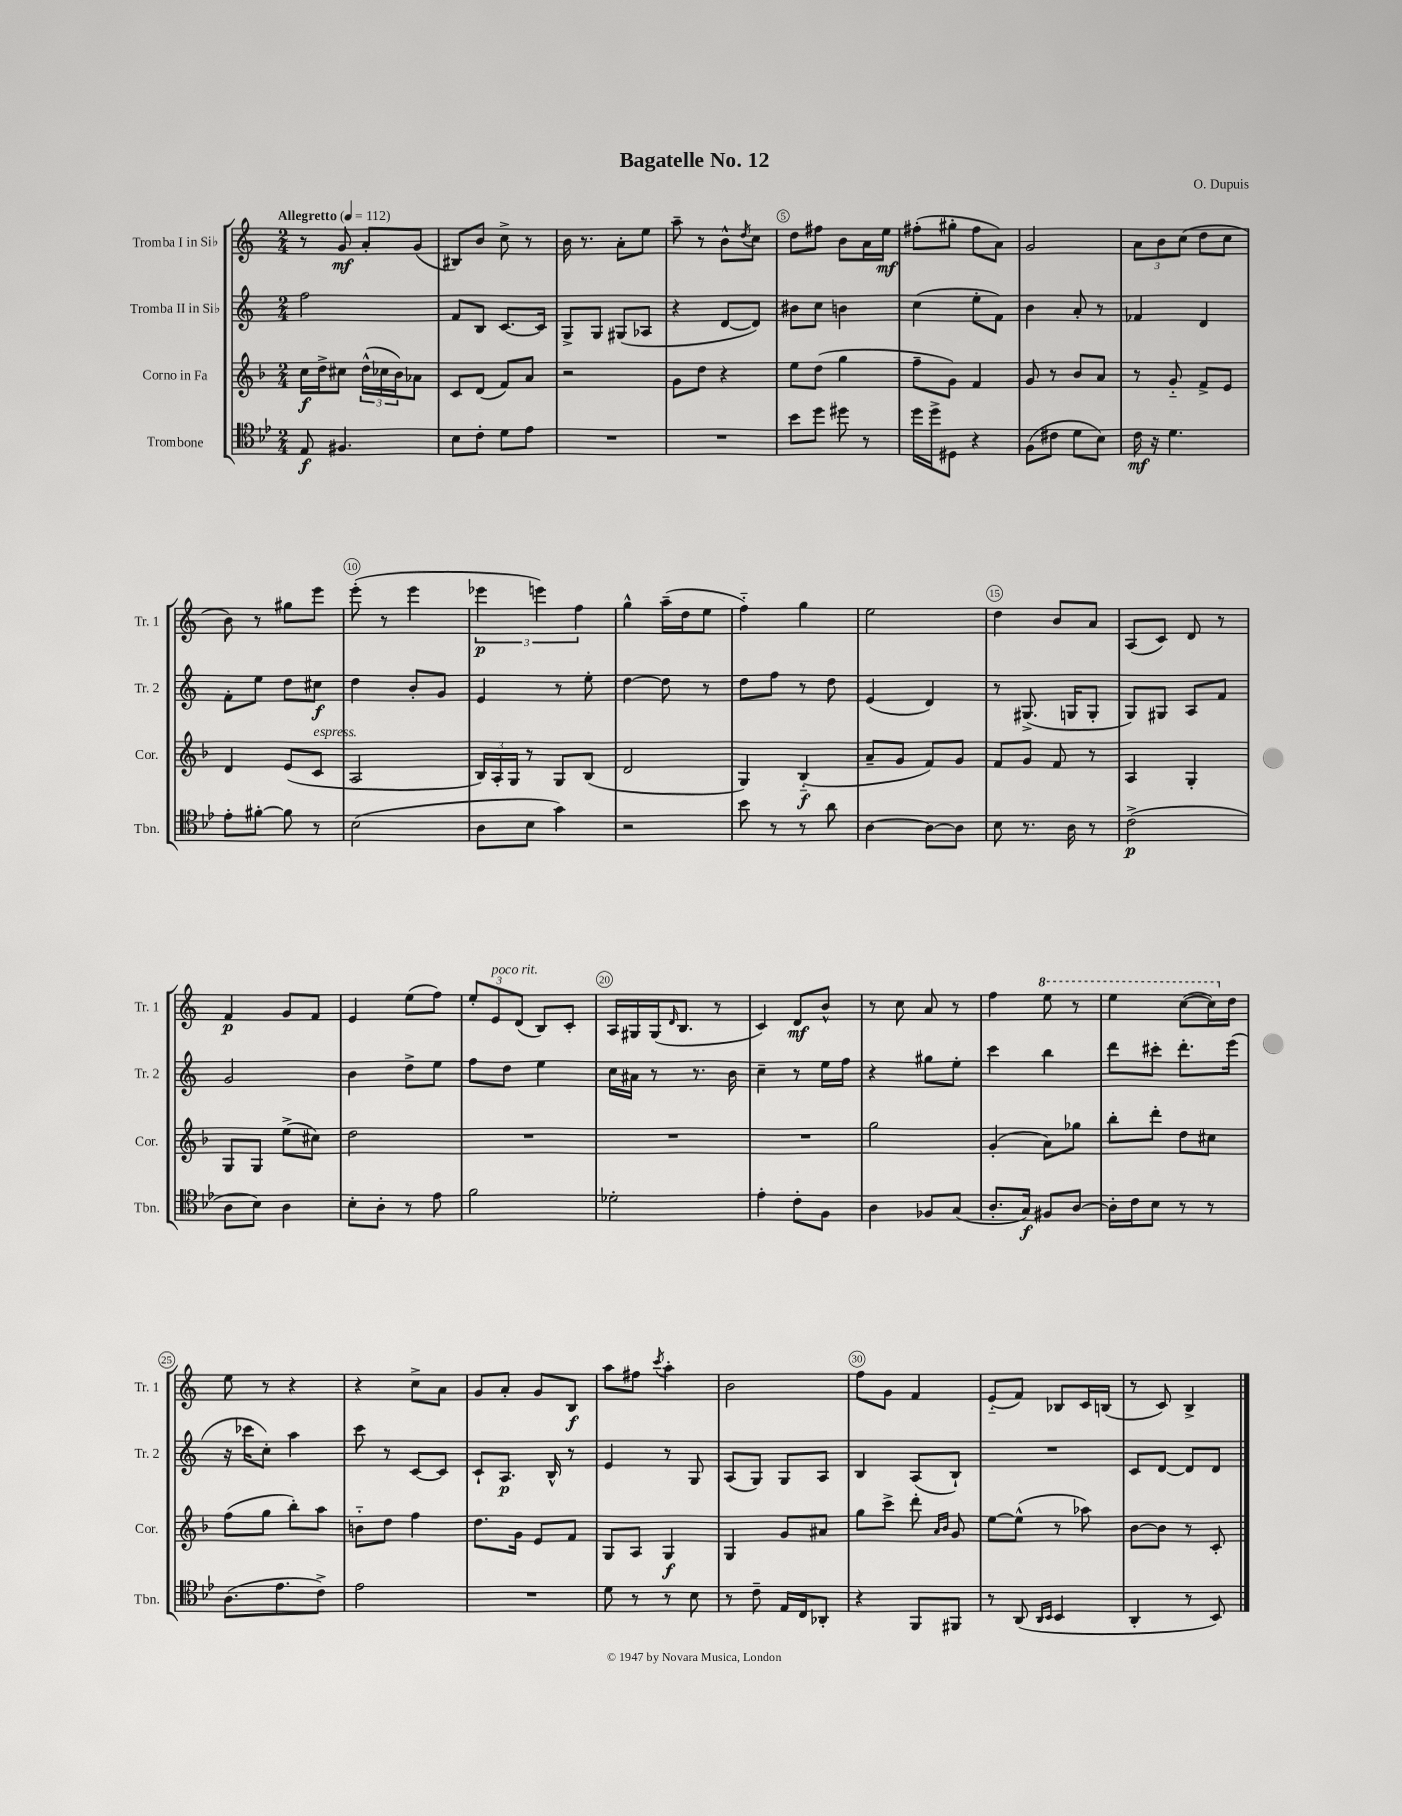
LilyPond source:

\header { title = "Bagatelle No. 12" composer = "O. Dupuis" }
<<
\new StaffGroup <<
\new Staff = "s0" \with { instrumentName = "Tromba I in Sib" shortInstrumentName = "Tr. 1" } {
    \clef treble \key c \major \numericTimeSignature \time 2/4 \tempo "Allegretto" 4 = 112
    r8 g'8\mf a'8-. g'8( |
    bis8) b'8 c''8-> r8 |
    b'16 r8. a'8-. e''8 |
    a''8-- r8 b'8-^ \acciaccatura { d''8 } c''8 |
    d''8 fis''8 b'8 a'16 e''16\mf |
    fis''8-.( gis''8-. fis''8 a'8) |
    g'2 |
    \tuplet 3/2 { a'8 b'8 c''8( } d''8 c''8 |
    b'8) r8 gis''8 e'''8 |
    e'''8-.( r8 e'''4 |
    \tuplet 3/2 { ees'''4\p e'''4) f''4 } |
    g''4-^ a''16--( d''16 e''8 |
    f''4-_) g''4 |
    e''2 |
    d''4 b'8 a'8 |
    a8( c'8) d'8 r8 |
    f'4\p g'8 f'8 |
    e'4 e''8( f''8) |
    \tuplet 3/2 { e''8-. e'8^\markup { \italic "poco rit." } d'8( } b8) c'8-. |
    a16 gis16 gis16( \grace { d'16 } b8. r8 |
    c'4) d'8\mf b'8-^ |
    r8 c''8 a'8 r8 |
    f''4 \ottava #1 e'''8 r8 |
    e'''4 c'''8~( c'''16) \ottava #0 d''16 |
    e''8 r8 r4 |
    r4 c''8-> a'8 |
    g'8 a'8-. g'8 b8\f |
    a''8 fis''8 \acciaccatura { c'''8 } a''4-. |
    b'2 |
    f''8 g'8 f'4 |
    e'8-_( f'8) bes8 c'16 b16( |
    r8 c'8) b4-> \bar "|." |
}
\new Staff = "s1" \with { instrumentName = "Tromba II in Sib" shortInstrumentName = "Tr. 2" } {
    \clef treble \key c \major \numericTimeSignature \time 2/4
    f''2 |
    f'8 b8 c'8.~ c'16 |
    g8-> g8 gis8( aes8 |
    r4 d'8~ d'8) |
    bis'8 c''8 b'4 |
    c''4( e''8-. f'8) |
    b'4 a'8-. r8 |
    fes'4 d'4 |
    f'8-. e''8 d''8 cis''8\f |
    d''4 b'8-. g'8 |
    e'4 r8 e''8-. |
    d''4~ d''8 r8 |
    d''8 f''8 r8 d''8 |
    e'4( d'4) |
    r8 gis8.->( g16 g8-. |
    g8) gis8 a8 f'8 |
    g'2 |
    b'4 d''8-> e''8 |
    f''8 d''8 e''4 |
    c''16 ais'16 r8 r8. b'16 |
    c''4-- r8 e''16 f''16 |
    r4 gis''8 e''8-. |
    c'''4 b''4 |
    d'''8 cis'''8-. d'''8.-. e'''16( |
    r16 ces'''16 c''8-.) a''4 |
    c'''8 r8 c'8~ c'8 |
    c'8-! a8.\p b16-^ r8 |
    e'4 r8 g8 |
    a8( g8) g8 a8 |
    b4 a8( b8-!) |
    R2 |
    c'8 d'8~ d'8 d'8 \bar "|." |
}
\new Staff = "s2" \with { instrumentName = "Corno in Fa" shortInstrumentName = "Cor." } {
    \clef treble \key f \major \numericTimeSignature \time 2/4
    c''16\f d''16-> cis''8 \tuplet 3/2 { d''16-^( ces''16 bes'16) } aes'8 |
    c'8 d'8( f'8) a'8 |
    r2 |
    g'8 d''8 r4 |
    e''8 d''8( g''4 |
    f''8-- g'8) f'4 |
    g'8 r8 bes'8 a'8 |
    r8 g'8-_ f'8-> e'8 |
    d'4 e'8( c'8^\markup { \italic "espress." } |
    a2 |
    \tuplet 3/2 { bes16) a16-. g16 } r8 g8 bes8( |
    d'2 |
    g4) bes4-_\f( |
    a'8-- g'8 f'8) g'8 |
    f'8 g'8 f'8 r8 |
    a4 g4-. |
    g8 g8 e''8->( cis''8) |
    d''2 |
    R2 |
    R2 |
    R2 |
    g''2 |
    g'4-.( a'8) ges''8 |
    bes''8-. d'''8-. d''8 cis''8 |
    f''8( g''8 bes''8-.) a''8 |
    b'8-_ d''8 f''4 |
    d''8. g'16 e'8 f'8 |
    g8 a8 g4\f |
    g4 g'8 ais'8 |
    g''8 c'''8-> d'''8-. \grace { a'16 bes'16 } g'8 |
    e''8~ e''8-^( r8 aes''8) |
    bes'8~ bes'8 r8 c'8-. \bar "|." |
}
\new Staff = "s3" \with { instrumentName = "Trombone" shortInstrumentName = "Tbn." } {
    \clef tenor \key bes \major \numericTimeSignature \time 2/4
    ees8\f fis4. |
    bes8 c'8-. d'8 ees'8 |
    R2 |
    R2 |
    bes'8 d''8 dis''8 r8 |
    d''16 d''16-> dis8 r4 |
    f8( cis'8 d'8 bes8) |
    c'16\mf r16 d'4. |
    ees'8-. fis'8~-. fis'8 r8 |
    bes2( |
    a8 bes8 g'4) |
    r2 |
    bes'8 r8 r8 a'8 |
    a4~ a8~ a8 |
    bes8 r8. a16 r8 |
    c'2->\p( |
    a8 bes8) a4 |
    bes8-. a8-. r8 ees'8 |
    f'2 |
    des'2-. |
    ees'4-. c'8-. f8 |
    a4 fes8 g8( |
    a8.-. g16\f) fis8 a8~ |
    a16-. c'16 bes8 r8 r8 |
    a8.( ees'8. c'8->) |
    ees'2 |
    R2 |
    d'8 r8 r8 bes8 |
    r8 c'8-- ees16 c16 aes,8-. |
    r4 f,8 fis,8 |
    r8 a,8( \grace { a,16 bes,16 } bes,4 |
    a,4-. r8 bes,8) \bar "|." |
}
>>
>>
\layout { \context { \Score \override BarNumber.break-visibility = ##(#f #t #t) barNumberVisibility = #(every-nth-bar-number-visible 5) \override BarNumber.stencil = #(make-stencil-circler 0.1 0.3 ly:text-interface::print) } }
